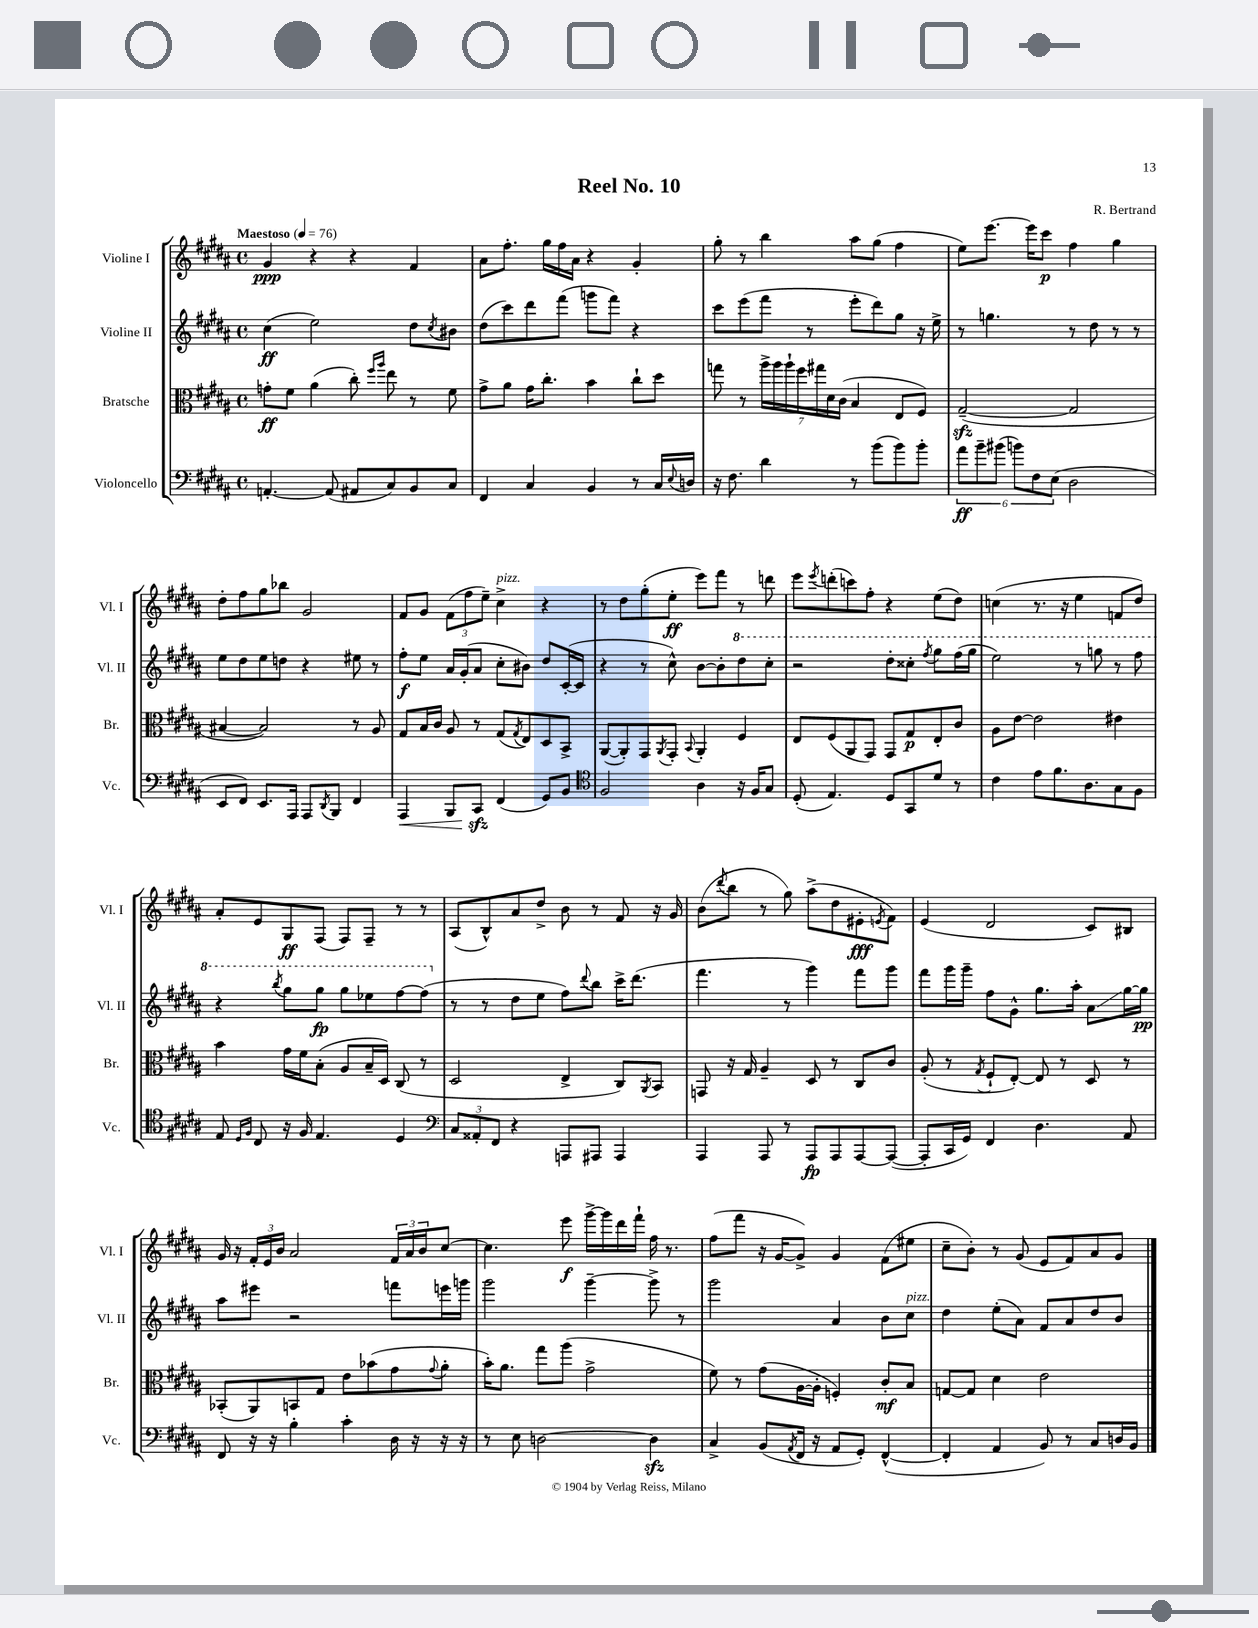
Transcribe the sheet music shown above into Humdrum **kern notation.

**kern	**kern	**kern	**kern
*staff4	*staff3	*staff2	*staff1
*clefF4	*clefC3	*clefG2	*clefG2
*k[f#c#g#d#a#]	*k[f#c#g#d#a#]	*k[f#c#g#d#a#]	*k[f#c#g#d#a#]
*M4/4	*M4/4	*M4/4	*M4/4
*met(c)	*met(c)	*met(c)	*met(c)
*MM76	*MM76	*MM76	*MM76
[4.AA'	8g'	(4cc#	4g#
.	8f#	.	.
.	(4a#	2ee)	4r
(8AA]	.	.	.
8AA#	8cc#')	.	4r
.	16qqff#	.	.
.	16qqaa#	.	.
8C#)	8ee	.	.
8BB	8r	8dd#	4f#
.	.	8qcc#	.
8C#	8f#	8b#	.
=	=	=	=
4FF#	8g#^	(8dd#	8a#
.	8a#	8ccc#)	8.ff#'
4C#	16g#	8ddd#	.
.	8.cc#'	.	16gg#
.	.	(8fff#	16ff#
.	.	.	16a#
4BB	4b	8ggg	4r
.	.	8fff#)	.
8r	8cc#`	4r	4g#'
16C#	8dd#	.	.
8qqE	.	.	.
16D	.	.	.
=	=	=	=
16r	8gg	8ccc#	8gg#'
8.F#	.	.	.
.	8r	(8eee	8r
4d#	28aa#^	8fff#	4bb
.	28aa#	.	.
.	28aa#`	.	.
.	28ff#	.	.
.	.	8r	.
.	28gg#	.	.
.	28d#	.	.
.	(28c#	.	.
8r	4B	8eee'	8aa#
(8b	.	8ddd#)	(8gg#
8b)	8E	8gg#	4ff#
8b'	8F#)	16r	.
.	.	16ee^	.
=	=	=	=
12a#	([2G#~	8r	8ee)
12b~	.	.	.
.	.	4.gg	[8.eee
(12b#	.	.	.
12b)	.	.	.
.	.	.	16eee]
12F#	.	.	.
.	.	.	8ccc#
(12E	.	.	.
2D#	2G#]	8r	4ff#
.	.	8dd#	.
.	.	8r	4gg#
.	.	8r	.
=	=	=	=
8EE	[4B#	8ee	8dd#'
8FF#)	.	8dd#	8ff#
8.EE	2B#])	8ee	8gg#
.	.	8dd	8bb-
16AAA#	.	.	.
8AAA#	.	4r	2g#
8qDD#	.	.	.
8BBB	.	.	.
4FF#	8r	8ee#	.
.	8A#	8r	.
=	=	=	=
4AAA#	8G#	8ff#'	8f#
.	16B	8ee	8g#
.	16c#	.	.
8BBB	8A#	16a#	(12f#
.	.	(16g#'	.
.	.	.	12ff#
8CC#	8r	8a#	.
.	.	.	12ee~)
(4FF#	(8G#	8cc#'	4cc#^
.	8qG#	.	.
.	8E)	8b#)	.
8GG#)	8D#	8dd#	4r
8BB	8BB^	([16c#'	.
.	.	16c#]	.
=	=	=	=
*clefC4	*	*	*
2F#	([8AA#	4r	8r
.	8AA#'])	.	8dd#
.	8GG#	8r	(8gg#'
.	8qAA#	.	.
.	8GG#'	8cc#^^)	8ee'
.	8qqBB	.	.
4A#	4AA#'	[8b	8eee)
.	.	8b']	8fff#
16r	4F#	8ddd#	8r
16F#	.	.	.
8G#	.	8ccc#'	8ddd
=	=	=	=
(8D#'	8E	2r	8eee
.	.	.	8qeee
4.E)	(8F#	.	(8ddd'
.	8AA#	.	8ccc)
.	8GG#)	.	8ff#'
8D#	8GG#	8ddd#'	4r
8GG#	8G#	8ccc##'	.
.	.	8qfff#	.
8d#	8E'	8ggg#	(8ee
8r	8c#	(16fff#	8dd#)
.	.	16ggg#	.
=	=	=	=
4c#	8A#	2eee)	(4cc
.	[8e	.	.
8e	2e]	.	8.r
8.f#	.	.	.
.	.	.	16r
.	.	8r	4ee
8.A#	.	.	.
.	.	8ggg	.
8G#	4e#	8r	8f
8F#	.	8fff#	8dd#)
=	=	=	=
8E	4b	4r	8a#'
16qqD#	.	.	.
16qqF#	.	.	.
8C#	.	.	8e
.	.	8qbbb	.
16r	16g#	8ggg#	8G#
16F#	16f#	.	.
4.E	(8B'	8ggg#	(8F#
.	8A#	8ggg#	8F#)
.	16B~	8eee-	8F#~
.	16D#)	.	.
4D#	(8C#	[8fff#	8r
.	8r	(8fff#]	8r
=	=	=	=
*clefF4	*	*	*
12C#	2D#	8r	(8A#
12AA##'	.	.	.
.	.	8r	8B^^)
12FF#	.	.	.
4r	.	8dd#	8a#
.	.	8ee	8dd#^
8AAA	4E^	8ff#)	8b
.	.	8qqddd#	.
8AAA#	.	8bb	8r
4AAA#	8C#)	16ccc#^	8f#
.	.	(8.ddd#	.
.	8qAA#	.	.
.	8BB	.	16r
.	.	.	16g#
=	=	=	=
4AAA#	8GG	4.fff#	(8b
.	.	.	8qddd#
.	16r	.	8bb
.	16G#	.	.
8AAA#	4A#~	.	8r
8r	.	8r	8gg#)
8AAA#	8D#	4ggg#)	(8aa#^
8AAA#	8r	.	8dd#
[8AAA#	8C#	8fff#	8e#'
.	.	.	8qe
(8AAA#_	8c#	8ggg#	8f#)
=	=	=	=
8AAA#']	(8A#'	8fff#	(4e
16CC#	8r	16ggg#	.
16GG#)	.	16ggg#~	.
.	8qG#	.	.
4FF#	8F#`	8ff#	2d#
.	[8E')	8g#^^	.
4.D#	8E]	8.gg#	.
.	8r	.	.
.	.	16aa#'	.
.	8D#	8a#	8c#)
8AA#	8r	[16gg#	8B#
.	.	16gg#]	.
=	=	=	=
8FF#	(8BB-'	8aa#	16g#
.	.	.	16r
16r	8AA#)	8eee#	24f#'
.	.	.	24e
16r	.	.	.
.	.	.	24b
4B'	8BB	2r	2a#
.	8G#	.	.
4c#'	8e	.	.
.	(8b-	.	.
16D#	8g#	8fff	24f#
.	.	.	24a#
16r	.	.	.
.	.	.	24b
.	8qqg#	.	.
16r	8a#'	16eee	[8cc#
16r	.	16ggg	.
=	=	=	=
8r	16b')	2ggg#	4.cc#]
.	8.a#	.	.
8E	.	.	.
[2D	8gg#	.	.
.	(8aa#	.	8eee
.	2g#^	[4ggg#~	[16ggg#^
.	.	.	16ggg#]
.	.	.	16ddd#
.	.	.	16fff#`
4D]	.	8ggg#^]	16ff#
.	.	.	8.r
.	.	8r	.
=	=	=	=
4C#^	8f#)	2ggg#	(8ff#
.	8r	.	8fff#
(8BB	(8g#	.	16r
.	.	.	[16g#
8qAA#	.	.	.
16FF#	[16A#	.	8g#^])
16r	16A#']	.	.
8AA#	4F')	4a#	4g#
8GG#')	.	.	.
([4FF#^^	8c#'	8b	(8f#
.	8B	8cc#	8ee#
=	=	=	=
4FF#']	[8G	4dd#	8cc#~
.	8G]	.	8b')
4AA#	4d#	(8ee'	8r
.	.	8a#)	(8g#
8BB)	2e	8f#	8e
8r	.	8a#	8f#)
8C#	.	8dd#	8a#
16D	.	8b	8g#
16BB	.	.	.
==	==	==	==
*-	*-	*-	*-
